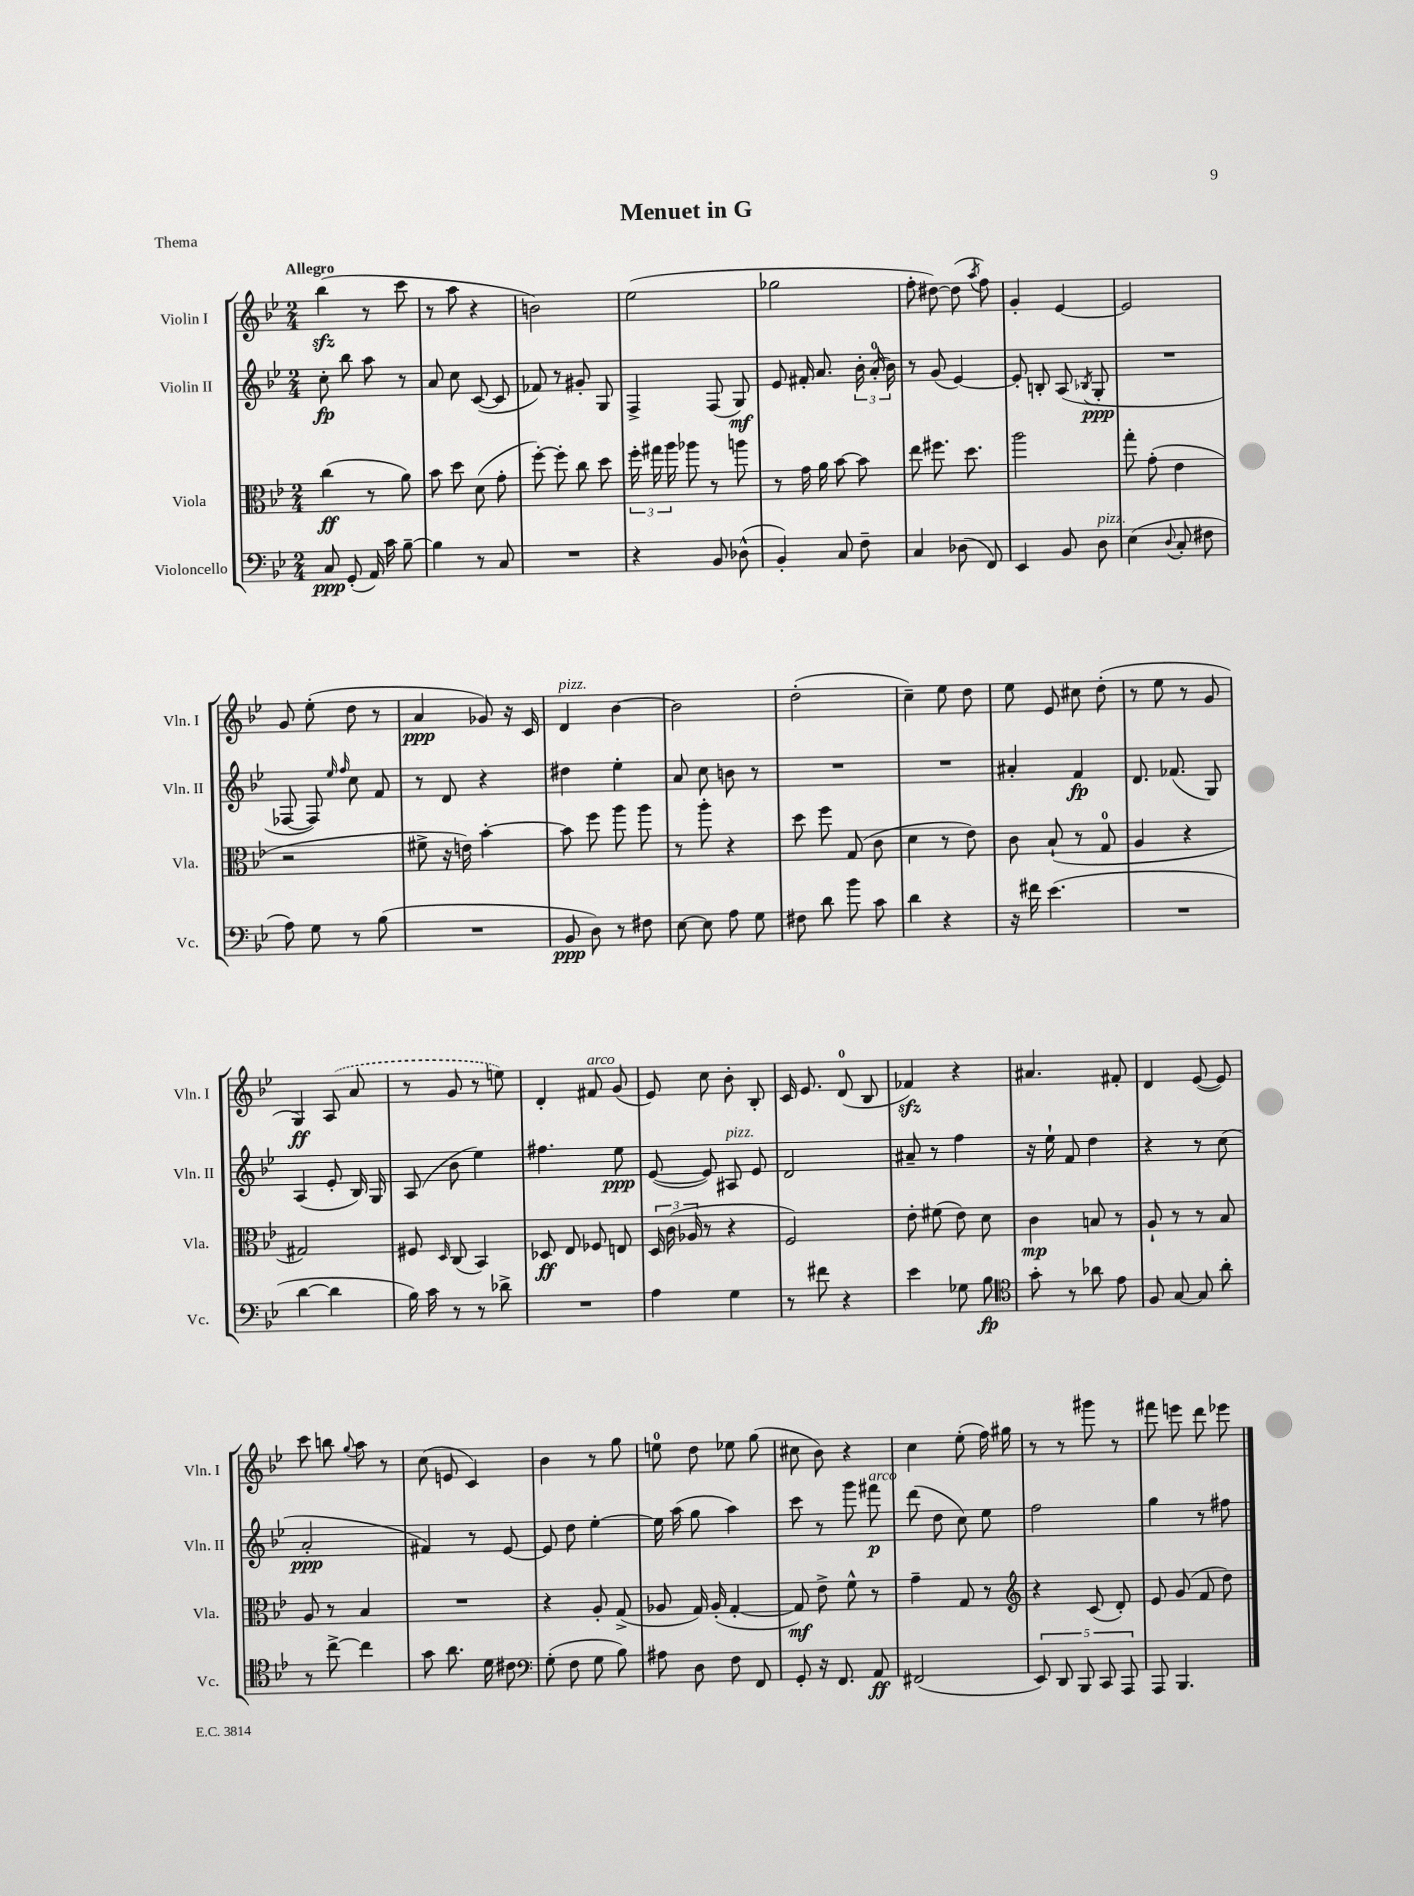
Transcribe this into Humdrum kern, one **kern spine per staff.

**kern	**kern	**kern	**kern
*staff4	*staff3	*staff2	*staff1
*clefF4	*clefC3	*clefG2	*clefG2
*k[b-e-]	*k[b-e-]	*k[b-e-]	*k[b-e-]
*M2/4	*M2/4	*M2/4	*M2/4
8C	(4cc	8cc'	(4bb-
(8GG'	.	8bb-	.
16AA)	8r	8aa	8r
16c	.	.	.
[8B-~	8a)	8r	8ccc
=	=	=	=
4B-]	8b-	8a	8r
.	8dd	8cc	8aa
8r	(8d	([8c	4r
8C	8g'	8c]	.
=	=	=	=
2r	[8ff')	8f-)	2b)
.	8ff']	8r	.
.	8cc	8g#'	.
.	8dd	8G	.
=	=	=	=
4r	24ff'	4F^	(2ee-
.	24gg#	.	.
.	24aa	.	.
.	8aa-	.	.
8BB-	8r	(8F	.
(8D-^^	8aa	8G)	.
=	=	=	=
4BB-')	8r	8e-	2gg-
.	16g	16f#'	.
.	16a	8.a	.
8C	[8b-	.	.
8F~	8b-]	24b-'	.
.	.	(24a'	.
.	.	24b-)	.
=	=	=	=
4C	8ee-	8r	8ff'
.	8.ff#	(8g	[8dd#)
(8D-	.	[4e-)	(8dd#]
.	8.dd	.	.
.	.	.	8qaa
8FF)	.	.	8ff)
=	=	=	=
4EE-	2aa	8e-']	4g'
.	.	8B'	.
8BB-	.	(8A	[4e-
.	.	8qB-	.
8D	.	8G'	.
=	=	=	=
(4E-	8gg'	2r	2e-]
.	(8g'	.	.
8qqD	.	.	.
8C'	4e-	.	.
8F#	.	.	.
=	=	=	=
8A)	2r	[8F-	8g
8G	.	8F-])	(8ee-'
.	.	16qqee-	.
.	.	16qqff	.
8r	.	8cc	8dd
(8B-	.	8f	8r
=	=	=	=
2r	8f#^	8r	4a
.	16r	8d	.
.	16e)	.	.
.	[4b-'	4r	8g-)
.	.	.	16r
.	.	.	16c
=	=	=	=
8BB-	8b-]	4dd#	4d
8D)	8ff	.	.
8r	8aa	4ee-'	[4b-
8F#	8aa	.	.
=	=	=	=
[8E-	8r	8a	2b-]
8E-]	8aa'	8cc	.
8A	4r	8b	.
8G	.	8r	.
=	=	=	=
8F#	8dd	2r	(2dd'
8d	8ff	.	.
8b-	(8G	.	.
8c	8c	.	.
=	=	=	=
4d	4d	2r	4cc~)
4r	8r	.	8ee-
.	8e-)	.	8dd
=	=	=	=
16r	8c	4a#'	8ee-
16f#	.	.	.
(4.e-	(8B-`	.	8e-
.	8r	4f	8cc#
.	8G	.	(8dd'
=	=	=	=
2r	4A	8.d	8r
.	.	.	8ee-
.	.	(8.f-	.
.	4r	.	8r
.	.	8G)	8g
=	=	=	=
[4d	2G#)	(4A	4G)
4d]	.	8e-'	(8A
.	.	16B-)	8a
.	.	16G	.
=	=	=	=
16B-)	8F#	(8A	8r
16c	.	.	.
.	16qqD	.	.
8r	(8C	8b-	8g
8r	4BB-)	4ee-)	8r
8d-^	.	.	8ee)
=	=	=	=
2r	8D-	4.ff#	4d'
.	8E-	.	.
.	8F-	.	8f#
.	8E	8ee-	(8g
=	=	=	=
4A	24D	([8e-	8e-)
.	(24c	.	.
.	24A-	.	.
.	8r	8e-])	8cc
4G	4r	8A#	8b-'
.	.	8e-	8B-'
=	=	=	=
8r	2F)	2d	16c
.	.	.	8.e-
8f#	.	.	.
4r	.	.	(8d
.	.	.	8B-
=	=	=	=
4e-	8e-'	8a#~	4f-)
.	(8f#	8r	.
8G-	8e-)	4ff	4r
8B-	8d	.	.
=	=	=	=
*clefC4	*	*	*
8g'	4c	16r	4.a#
.	.	16ee-`	.
8r	.	8f	.
8a-	8B	4dd	.
8e-	8r	.	8f#'
=	=	=	=
8F	8A`	4r	4d
[8G	8r	.	.
8G]	8r	8r	([8e-
8a'	8B-	(8cc	8e-])
=	=	=	=
8r	8A	2a'	8ccc
[8cc^	8r	.	8bb
.	.	.	8qqgg
4cc]	4B-	.	8aa
.	.	.	8r
=	=	=	=
8g	2r	4f#)	(8cc
8.a	.	.	8e
.	.	8r	4c)
16d	.	.	.
8c#	.	[8e-	.
=	=	=	=
*clefF4	*	*	*
(8G'	4r	8e-]	4b-
8F	.	8dd	.
8G	8A'	[4ee-'	8r
8B-)	(8G^	.	8gg
=	=	=	=
8A#	8A-	16ee-]	8ee
.	.	(16aa	.
8D	16G)	8gg	8dd
.	(16A-'	.	.
8F	[4G'	4aa)	8ee-
8FF	.	.	(8gg
=	=	=	=
8GG'	8G])	8ccc	8cc#
16r	8e-^	8r	8b-)
8.FF	.	.	.
.	8f^^	8ggg	4r
8AA	8r	8fff#	.
=	=	=	=
(2FF#	4g~	(8ddd	4cc
.	.	8dd	.
.	8G	8cc)	(8ee-'
.	8r	8ee-	16ff)
.	.	.	16gg#
=	=	=	=
*	*clefG2	*	*
10EE-)	4r	2ff	8r
10DD	.	.	.
.	.	.	8r
10BBB-	.	.	.
.	(8c	.	8ggg#
10CC	.	.	.
.	8d')	.	8r
10AAA	.	.	.
=	=	=	=
8AAA	8e-	4gg	8fff#
4.BBB-	(8g	.	8eee
.	8f	8r	8ddd
.	8dd)	8ff#	8eee-
==	==	==	==
*-	*-	*-	*-
